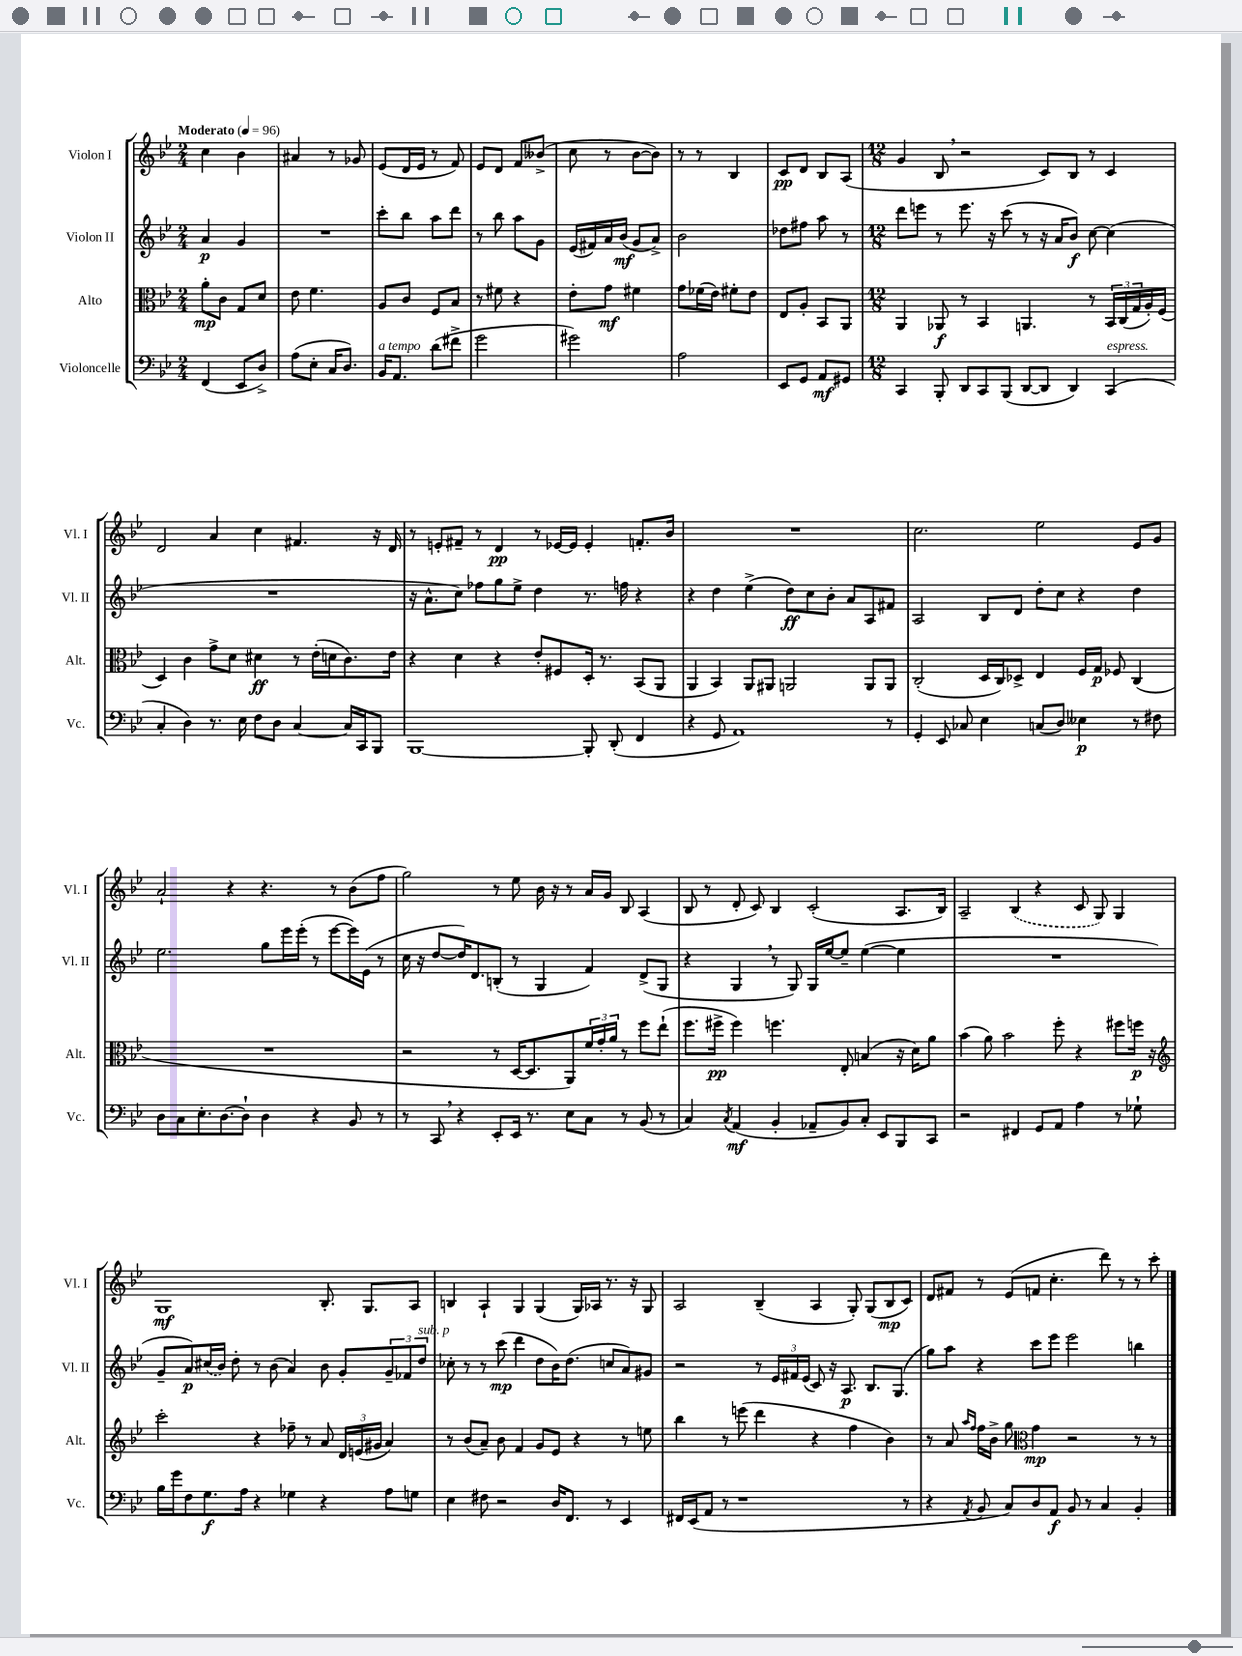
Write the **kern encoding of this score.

**kern	**dynam	**kern	**dynam	**kern	**dynam	**kern	**dynam
*part4	*part4	*part3	*part3	*part2	*part2	*part1	*part1
*staff4	*staff4	*staff3	*staff3	*staff2	*staff2	*staff1	*staff1
*I"Violoncelle	*	*I"Alto	*	*I"Violon II	*	*I"Violon I	*
*I'Vc.	*	*I'Alt.	*	*I'Vl. II	*	*I'Vl. I	*
*clefF4	*	*clefC3	*	*clefG2	*	*clefG2	*
*k[b-e-]	*	*k[b-e-]	*	*k[b-e-]	*	*k[b-e-]	*
*M2/4	*	*M2/4	*	*M2/4	*	*M2/4	*
*MM96	*	*MM96	*	*MM96	*	*MM96	*
=1	=1	=1	=1	=1	=1	=1	=1
!	!	!	!	!	!	!LO:TX:a:B:t=Moderato	!
(4FF/	.	8a'\L	mp	4a/	p	4cc\	.
.	.	8c\J	.	.	.	.	.
8EE-/L	.	8G/L	.	4g/	.	4b-\	.
8D^/J)	.	8d/J	.	.	.	.	.
=2	=2	=2	=2	=2	=2	=2	=2
(8A\L	.	8e-\	.	2r	.	4a#X/	.
8E-'\J	.	4.f\	.	.	.	.	.
16C/KL	.	.	.	.	.	8r	.
8.D/J)	.	.	.	.	.	.	.
.	.	.	.	.	.	8g-X/	.
=3	=3	=3	=3	=3	=3	=3	=3
!LO:TX:a:i:t=a tempo	!	!	!	!	!	!	!
16BB-/KL	.	8A/L	.	8ccc'\L	.	(8e-/L	.
8.AA/J	.	.	.	.	.	.	.
.	.	8c/J	.	8bb-\J	.	16d/L	.
.	.	.	.	.	.	16e-/JJ	.
(8d\L	.	8F/L	.	8aa\L	.	8r	.
8f#X^\J	.	8B-/J	.	8ddd\J	.	8f/)	.
=4	=4	=4	=4	=4	=4	=4	=4
2g\	.	8r	.	8r	.	8e-/L	.
.	.	8f#X\	.	8bb-\	.	8d/J	.
.	.	4r	.	8aa\L	.	8f/L	.
.	.	.	.	8g\J	.	(8b--X^/J	.
=5	=5	=5	=5	=5	=5	=5	=5
2g#X\)	.	8e-'\L	.	(16e-/LL	.	8cc\	.
.	.	.	.	16f#X/)	.	.	.
.	.	8g\J	mf	16a/	.	8r	.
.	.	.	.	(16b-/JJ	mf	.	.
.	.	4f#X\	.	8g/L	.	[8b-\L	.
.	.	.	.	8a^/J)	.	8b-\J])	.
=6	=6	=6	=6	=6	=6	=6	=6
2A\	.	8g\L	.	2b-\	.	8r	.
.	.	(16f-X\L	.	.	.	8r	.
.	.	16e-\JJ)	.	.	.	.	.
.	.	8f#X'\L	.	.	.	4B-/	.
.	.	8e-\J	.	.	.	.	.
=7	=7	=7	=7	=7	=7	=7	=7
8EE-/L	.	8E-/L	.	8dd-X\L	.	8c/L	pp
8GG/J	.	8A'/J	.	8ff#X\J	.	8d/J	.
8AA/L	mf	8BB-/L	.	8aa\	.	8B-/L	.
8GG#X/J	.	8AA/J	.	8r	.	(8A/J	.
=8	=8	=8	=8	=8	=8	=8	=8
*M12/8	*	*M12/8	*	*M12/8	*	*M12/8	*
4CC/	.	4AA/	.	8ddd\L	.	4g/	.
.	.	.	.	8eeen\J	.	.	.
8BBB-'/	.	8AA-X/	f	8r	.	8B-,/	.
8DD/L	.	8r	.	8.eee\	.	2r	.
8CC/	.	4BB-/	.	.	.	.	.
.	.	.	.	16r	.	.	.
(8BBB-/J	.	.	.	(8ccc\	.	.	.
[8DD/L	.	4.AAn/	.	8r	.	.	.
8DD/J]	.	.	.	16r	.	8c/L)	.
.	.	.	.	16a/KL	.	.	.
4DD/)	.	.	.	8b-/J)	f	8B-/J	.
.	.	8r	.	[8cc\	.	8r	.
!LO:TX:a:i:t=espress.	!	!	!	!	!	!	!
(4CC/	.	24BB-/LL	.	(4cc\]	.	4c/	.
.	.	(24C/	.	.	.	.	.
.	.	24G/	.	.	.	.	.
.	.	16A'/)	.	.	.	.	.
.	.	(16F/JJ	.	.	.	.	.
!!LO:LB:g=z
=9	=9	=9	=9	=9	=9	=9	=9
4C'/	.	4D/)	.	1.r	.	2d/	.
4D\)	.	4c\	.	.	.	.	.
8.r	.	8g^\L	.	.	.	4a/	.
.	.	8d\J	.	.	.	.	.
16E-\	.	.	.	.	.	.	.
8F\L	.	4d#X\	ff	.	.	4cc\	.
8D\J	.	.	.	.	.	.	.
[4C/	.	8r	.	.	.	4.f#X/	.
.	.	(16e-'\LL	.	.	.	.	.
.	.	16dn\J	.	.	.	.	.
16C/LL]	.	8.c\)	.	.	.	.	.
16CC/J	.	.	.	.	.	.	.
8BBB-/J	.	.	.	.	.	16r	.
.	.	16e-\Jk	.	.	.	16d/	.
=10	=10	=10	=10	=10	=10	=10	=10
[1BBB-	.	4r	.	16r	.	8r	.
.	.	.	.	8.a^^\L	.	.	.
.	.	.	.	.	.	8en'/L	.
.	.	4d\	.	8cc\J)	.	8f#X~/J	.
.	.	.	.	8ff-X\L	.	8r	.
.	.	4r	.	8gg\	.	4d/	pp
.	.	.	.	8ee-^\J	.	.	.
.	.	8e-'/L	.	4dd\	.	8r	.
.	.	8F#X/	.	.	.	[16e-X/LL	.
.	.	.	.	.	.	16e-/JJ]	.
8BBB-'/]	.	16D'/Jk	.	8.r	.	4e-'/	.
.	.	8.r	.	.	.	.	.
(8DD'/	.	.	.	.	.	.	.
.	.	.	.	16ffn\	.	.	.
4FF/	.	(8BB-/L	.	4r	.	8.fn'/L	.
.	.	8AA/J	.	.	.	.	.
.	.	.	.	.	.	16b-/Jk	.
=11	=11	=11	=11	=11	=11	=11	=11
4r	.	4AA/	.	4r	.	1.r	.
8GG/	.	4BB-/)	.	4dd\	.	.	.
1AA)	.	.	.	.	.	.	.
.	.	8AA/L	.	(4ee-^\	.	.	.
.	.	8AA#X/J	.	.	.	.	.
.	.	2AAn/	.	8dd\L)	ff	.	.
.	.	.	.	8cc\	.	.	.
.	.	.	.	8b-'\J	.	.	.
.	.	.	.	8a/L	.	.	.
.	.	8AA/L	.	8A/	.	.	.
8r	.	8AA/J	.	8f#X/J	.	.	.
=12	=12	=12	=12	=12	=12	=12	=12
4GG'/	.	(2C'/	.	2A/	.	2.cc\	.
8EE-/	.	.	.	.	.	.	.
8C-X/	.	.	.	.	.	.	.
4E-\	.	16D/LL	.	8B-/L	.	.	.
.	.	16C/J)	.	.	.	.	.
.	.	8D-X^/J	.	8d/J	.	.	.
(8Cn/L	.	4E-/	.	8dd'\L	.	2ee-\	.
8D/J)	.	.	.	8cc\J	.	.	.
4E--X\	p	16F/LL	.	4r	.	.	.
.	.	16G/JJ	p	.	.	.	.
.	.	8F-X/	.	.	.	.	.
8r	.	(4C/	.	4dd\	.	8e-/L	.
8F#X\	.	.	.	.	.	8g/J	.
!!LO:LB:g=z
=13	=13	=13	=13	=13	=13	=13	=13
8D\L	.	1.r	.	2.ee-\	.	2a`/	.
8C\	.	.	.	.	.	.	.
8.E-'\	.	.	.	.	.	.	.
[8.D\	.	.	.	.	.	.	.
.	.	.	.	.	.	4r	.
8D`\J]	.	.	.	.	.	.	.
4D\	.	.	.	8gg\L	.	4.r	.
.	.	.	.	16eee-\L	.	.	.
.	.	.	.	(16eee-'\JJ	.	.	.
4r	.	.	.	8r	.	.	.
.	.	.	.	[8eee-\L	.	8r	.
8BB-/	.	.	.	16eee-\L])	.	(8b-\L	.
.	.	.	.	(16e-\JJ	.	.	.
8r	.	.	.	8r	.	8ff\J	.
=14	=14	=14	=14	=14	=14	=14	=14
8r	.	2r	.	16cc\	.	2gg\)	.
.	.	.	.	16r	.	.	.
8CC,/	.	.	.	[8dd/L	.	.	.
4r	.	.	.	16dd/K])	.	.	.
.	.	.	.	8.d/	.	.	.
8EE-'/L	.	8r	.	(8Bn'/J	.	8r	.
16EE-/Jk	.	[16D/KL	.	8r	.	8ee-\	.
8.r	.	8.D/]	.	.	.	.	.
.	.	.	.	4G/	.	16b-\	.
.	.	.	.	.	.	16r	.
8E-\L	.	8AA/)	.	.	.	8r	.
8C\J	.	24f/L	.	4f/)	.	16a/LL	.
.	.	24g'/	.	.	.	.	.
.	.	.	.	.	.	16g/JJ	.
.	.	24a/JJ	.	.	.	.	.
8r	.	8r	.	.	.	8B-/	.
(8BB-/	.	8ff\L	.	(8d^/L	.	(4A/	.
8r	.	(8ee-`\J	.	8G/J	.	.	.
=15	=15	=15	=15	=15	=15	=15	=15
4C/)	.	8.ff\L	.	4r	.	8B-/	.
.	.	.	.	.	.	8r	.
.	.	16ff#X^\Jk	pp	.	.	.	.
8qC/	.	.	.	.	.	.	.
(4AA/	mf	4ff#\)	.	4G,/	.	8d'/	.
.	.	.	.	.	.	8c/)	.
4BB-'/	.	4.ffn\	.	8r	.	4B-/	.
.	.	.	.	8G/)	.	.	.
8AA-X~/L	.	.	.	16G/LL	.	(2c'/	.
.	.	.	.	[16ee-/J	.	.	.
8BB-/)	.	8E-'/	.	8ee-~/J]	.	.	.
8C'/J	.	(4Bn/	.	([4ee-\	.	.	.
8EE-/L	.	.	.	.	.	.	.
8BBB-/	.	16r	.	4ee-\]	.	8.A/L	.
.	.	16d\KL)	.	.	.	.	.
8CC/J	.	8a\J	.	.	.	.	.
.	.	.	.	.	.	16B-/Jk)	.
=16	=16	=16	=16	=16	=16	=16	=16
2r	.	(4b-\	.	1.r	.	2A~/	.
.	.	8a\)	.	.	.	.	.
.	.	2b-\	.	.	.	.	.
4FF#X/	.	.	.	.	.	(4B-/	.
8GG/L	.	.	.	.	.	4r	.
8AA/J	.	8ff'\	.	.	.	.	.
4A\	.	4r	.	.	.	8c/	.
.	.	.	.	.	.	8G/)	.
8r	.	8ff#X\L	.	.	.	4G/	.
8G-X`\	.	16ffn\Jk	p	.	.	.	.
.	.	16r	.	.	.	.	.
!!LO:LB:g=z
=17	=17	=17	=17	=17	=17	=17	=17
*	*	*clefG2	*	*	*	*	*
16B-\LL	.	2ccc'\	.	8g~/L	.	1G	mf
16g\J	.	.	.	.	.	.	.
8F\	.	.	.	8a/)	p	.	.
8.G\	f	.	.	(16cc#X/L	.	.	.
.	.	.	.	16b-/JJ)	.	.	.
.	.	.	.	8dd'\	.	.	.
16A\Jk	.	.	.	.	.	.	.
4r	.	4r	.	8r	.	.	.
.	.	.	.	(8b-\	.	.	.
4G-X\	.	8ff-X~\	.	4a/)	.	.	.
.	.	8r	.	.	.	.	.
4r	.	8a/	.	8b-\	.	8.B-'/	.
.	.	24d/LL	.	8g'/L	.	.	.
.	.	(24en/	.	.	.	.	.
.	.	.	.	.	.	8.G/L	.
.	.	24g#X/JJ	.	.	.	.	.
8A\L	.	4a/)	.	12g~/	.	.	.
.	.	.	.	12f-X/	.	.	.
8Gn\J	.	.	.	.	.	8A/J	.
!	!	!	!	!LO:TX:a:i:t=sub. p	!	!	!
.	.	.	.	12dd/J	.	.	.
=18	=18	=18	=18	=18	=18	=18	=18
4E-\	.	8r	.	8cc-X'\	.	4Bn/	.
.	.	(8b-/L	.	8r	.	.	.
8F#X\	.	8a~/J)	.	8r	.	4A`/	.
2r	.	8b-\	.	(8ccc\	mp	.	.
.	.	4f/	.	4ddd\	.	4G/	.
.	.	8g/L	.	8dd\L	.	(4G/	.
16D/KL	.	8e-/J	.	16b-\K)	.	.	.
8.FF/J	.	.	.	(8.dd\J	.	.	.
.	.	4r	.	.	.	16G/LL)	.
.	.	.	.	.	.	16A-X/JJ	.
8r	.	.	.	8ccn/L	.	8.r	.
4EE-/	.	8r	.	8a/)	.	.	.
.	.	.	.	.	.	16r	.
.	.	8een\	.	8g#X/J	.	8G/	.
=19	=19	=19	=19	=19	=19	=19	=19
16FF#X/LL	.	4bb-\	.	2r	.	2A/	.
(16EE-/J	.	.	.	.	.	.	.
8AA/J	.	.	.	.	.	.	.
8r	.	8r	.	.	.	.	.
1r	.	(8eeen\	.	.	.	.	.
.	.	4ddd\	.	8r	.	(4B-~/	.
.	.	.	.	24e-/LL	.	.	.
.	.	.	.	24f#X/	.	.	.
.	.	.	.	(24e-/JJ	.	.	.
.	.	4r	.	8c/)	.	4A/	.
.	.	.	.	16r	.	.	.
.	.	.	.	8.A/	p	.	.
.	.	4ff\	.	.	.	8G'/)	.
.	.	.	.	8.B-/L	.	(8G/L	.
.	.	4b-\)	.	.	.	8B-/	mp
.	.	.	.	(8.G/J	.	.	.
8r	.	.	.	.	.	8c/J)	.
=20	=20	=20	=20	=20	=20	=20	=20
4r	.	8r	.	8gg\L)	.	8d/L	.
.	.	8a/	.	8aa\J	.	8f#X/J	.
.	.	16qqaa/LL	.	.	.	.	.
8qAA/	.	16qqff/JJ	.	.	.	.	.
8BB-/	.	16ff\LL	.	4r	.	8r	.
.	.	16b-^\JJ	.	.	.	.	.
8C/L)	.	8gg\	.	.	.	(8e-/L	.
*	*	*clefC3	*	*	*	*	*
8D/	.	4g\	mp	8ccc\L	.	8fn/J	.
8AA/J	f	.	.	8eee-\J	.	4.cc'\	.
8BB-/	.	2r	.	2eee-\	.	.	.
8r	.	.	.	.	.	.	.
4C/	.	.	.	.	.	8ddd\)	.
.	.	.	.	.	.	8r	.
4BB-'/	.	8r	.	4bbn\	.	8r	.
.	.	8r	.	.	.	8ccc'\	.
==	==	==	==	==	==	==	==
*-	*-	*-	*-	*-	*-	*-	*-
